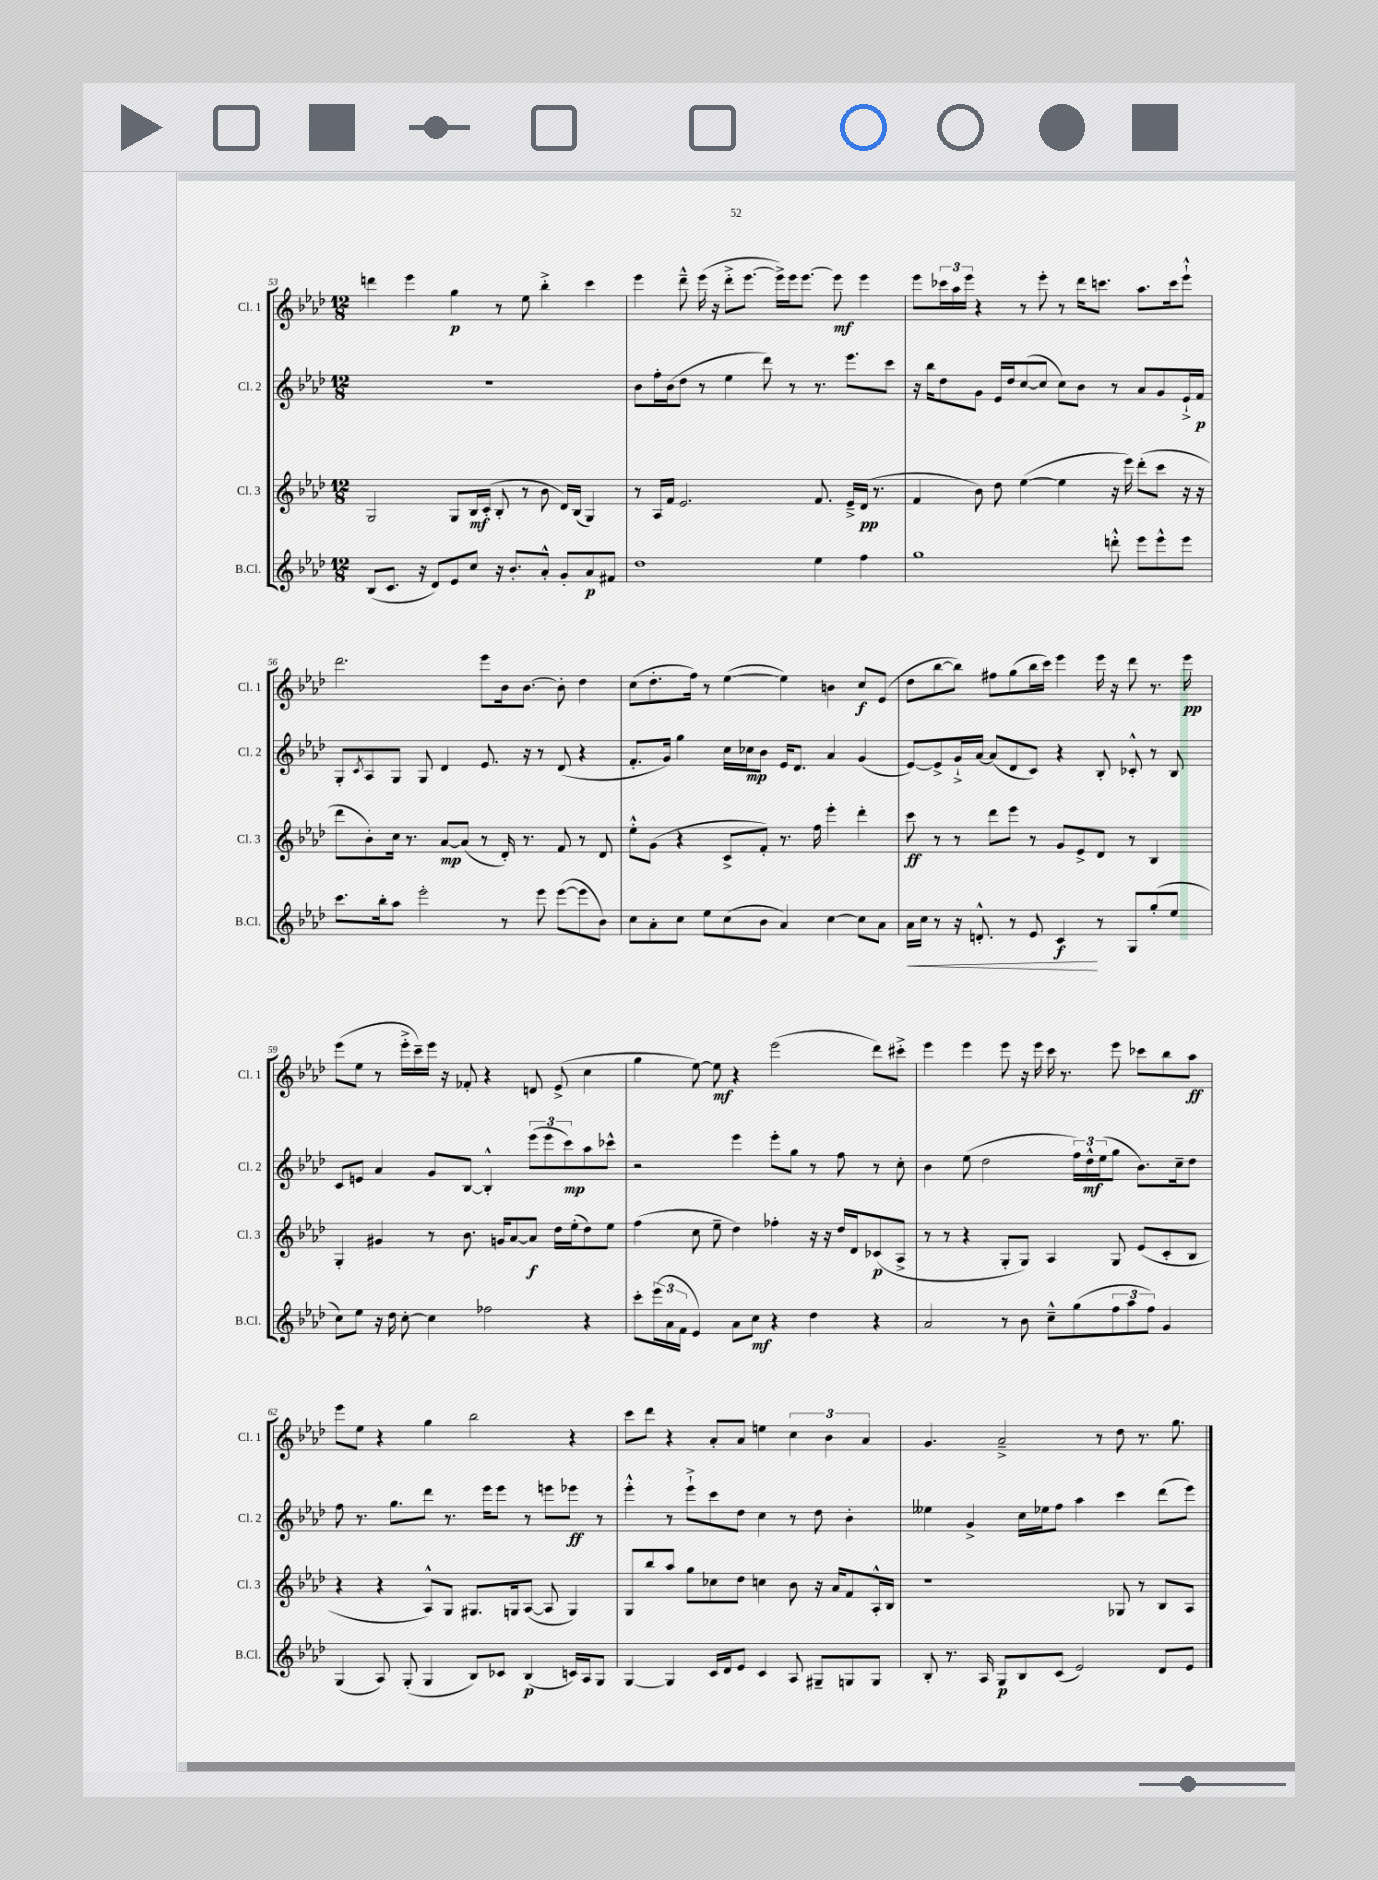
<<
\new StaffGroup <<
\new Staff = "s0" \with { instrumentName = "Cl. 1" shortInstrumentName = "Cl. 1" } {
    \clef treble \key aes \major \numericTimeSignature \time 12/8
    d'''4 ees'''4 g''4\p r8 ees''8 bes''4-.-> c'''4 |
    ees'''4 des'''8---^ ees'''16( r16 des'''8-.-> ees'''8.~ ees'''16->) ees'''16 ees'''8.~ ees'''8\mf ees'''4 |
    ees'''8 \tuplet 3/2 { ces'''16 aes''16 ees'''16 } r4 r8 ees'''8-. r8 des'''16 c'''8. aes''8. c'''16 ees'''8-!-^ |
    des'''2. ees'''8 bes'16 bes'8.~ bes'8-. des''4 |
    c''8( des''8.-. f''16) r8 ees''4~( ees''4) b'4 c''8\f ees'8( |
    des''8 bes''8~ bes''8) fis''8 g''8( bes''16 c'''16) ees'''4 ees'''16 r16 des'''8 r8. ees'''16\pp |
    ees'''8( ees''8 r8 ees'''16-.-> c'''16--) ees'''16 r16 fes'8-. r4 d'8 ees'8->( c''4 |
    g''4 ees''8~) ees''8\mf r4 ees'''2( des'''8) cis'''8-.-> |
    ees'''4 ees'''4 ees'''8 r16 ees'''16 c'''16 r8. ees'''8 ces'''8 bes''8 aes''8\ff |
    ees'''8 ees''8 r4 g''4 bes''2 r4 |
    c'''8 des'''8 r4 aes'8-. aes'8 e''4 \tuplet 3/2 { c''4 bes'4 aes'4 } |
    g'4. aes'2---> r8 des''8 r8. g''8. \bar "|." |
}
\new Staff = "s1" \with { instrumentName = "Cl. 2" shortInstrumentName = "Cl. 2" } {
    \clef treble \key aes \major \numericTimeSignature \time 12/8
    R1. |
    bes'8 f''16-. bes'16( des''8 r8 ees''4 des'''8) r8 r8. ees'''8. c'''8 |
    r16 bes''16 des''8 g'8 ees'16 des''16 c''8~( c''8 c''8) bes'8 r8 aes'8 g'8 ees'16-!-> f'16\p |
    g8-. \acciaccatura { c'8 } aes8 g8 g8 des'4 ees'8. r16 r8 des'8( r4 |
    f'8.-. g'16) g''4 c''16 ces''16\mp bes'8 ees'16 des'8. aes'4 g'4( |
    ees'8~) ees'8-> g'16-!-> aes'16~ aes'8( des'8 c'8) r4 bes8-. ces'8-.-^ r8 bes8 |
    c'8 e'8 aes'4 g'8 bes8~ bes4-.-^ \tuplet 3/2 { ees'''8( ees'''8 c'''8\mp) } aes''8 ces'''8-^ |
    r2 ees'''4 ees'''8-. g''8 r8 f''8 r8 c''8-. |
    bes'4 ees''8( des''2 \tuplet 3/2 { f''16) des''16-^\mf ees''16( } g''8 bes'8.) c''16-- des''8 |
    f''8 r8. g''8. des'''8 r8. ees'''16 ees'''8 r8 e'''8 ees'''8\ff r8 |
    ees'''4-.-^ r8 ees'''8-!-> c'''8 des''8 c''4 r8 des''8 bes'4-. |
    eeses''4 g'4-> c''16 ees''16 f''8 aes''4 c'''4 des'''8( ees'''8) \bar "|." |
}
\new Staff = "s2" \with { instrumentName = "Cl. 3" shortInstrumentName = "Cl. 3" } {
    \clef treble \key aes \major \numericTimeSignature \time 12/8
    g2 g8 bes16\mf c'16-.( bes8-. r8 bes'8 des'16) bes16( g4) |
    r8 aes16 f'16 ees'2. f'8. ees'16---> des'16\pp( r8. |
    f'4 bes'8) des''8 ees''4~( ees''4 r16 ees'''16) des'''8-.( c'''8 r16 r16 |
    des'''8 bes'8-.) c''16 r8. aes'8~\mp aes'8( r8 des'16-.) r8. f'8 r8 des'8 |
    ees''8-.-^ g'8( r4 c'8-> f'8-.) r8. f''16 ees'''4-. des'''4-. |
    c'''8\ff r8 r8 des'''8 ees'''8 r8 g'8 ees'8-> des'8 r8 bes4 |
    g4-. gis'4 r8 bes'8. g'16 aes'8~ aes'8\f des''16 ees''16-.( des''8) ees''8 |
    f''4( c''8 ees''8-- des''4) fes''4-. r16 r16 des''16 des'16 ces'8\p( aes8-> |
    r8 r8 r4 g8-. g8) aes4 g8 ees'8( c'8-. bes8 |
    r4 r4 aes8-^) g8 gis8. g16 aes8~( aes8 g4) |
    g8 bes''8 aes''8 g''8 ces''8 des''8 c''4 bes'8 r16 aes'16 f'8 aes16-.-^ bes16 |
    r1 ges8 r8 bes8 aes8 \bar "|." |
}
\new Staff = "s3" \with { instrumentName = "B.Cl." shortInstrumentName = "B.Cl." } {
    \clef treble \key aes \major \numericTimeSignature \time 12/8
    bes8( c'8. r16 des'8) ees'8 c''8 r16 bes'8.-. aes'8-.-^ g'8-. aes'8\p fis'8 |
    des''1 ees''4 f''4 |
    g''1 d'''8-.-^ ees'''8 ees'''8-^ ees'''8 |
    c'''8. bes''16-. aes''8 ees'''2-. r8 ees'''8 ees'''8~( ees'''8 bes'8) |
    c''8 aes'8-. c''8 ees''8 c''8( bes'8 aes'4) c''4~ c''8 aes'8 |
    aes'16\< c''16 r8 r16 d'8.-.-^ r8 ees'8 c'4\f\! r8 g8 g''8-.( ees''8 |
    c''8) ees''8 r16 des''16 c''8~-. c''4 fes''2 r4 |
    c'''8-. \tuplet 3/2 { ees'''16( aes'16 f'16 } ees'4) aes'8 c''8\mf r4 des''4 r4 |
    aes'2 r8 bes'8 c''8---^ g''8( \tuplet 3/2 { f''8 aes''8 f''8) } g'4 |
    g4( aes8) g8-.( g4 bes8) ces'8 bes4\p( c'16) aes16 g8 |
    g4~ g4 c'16 des'16 ees'8 c'4 aes8 gis8-- g8 g8 |
    bes8-. r8. aes16 g8\p bes8 c'8( ees'2) des'8 ees'8 \bar "|." |
}
>>
>>
\layout { \context { \Score currentBarNumber = #53 } }
